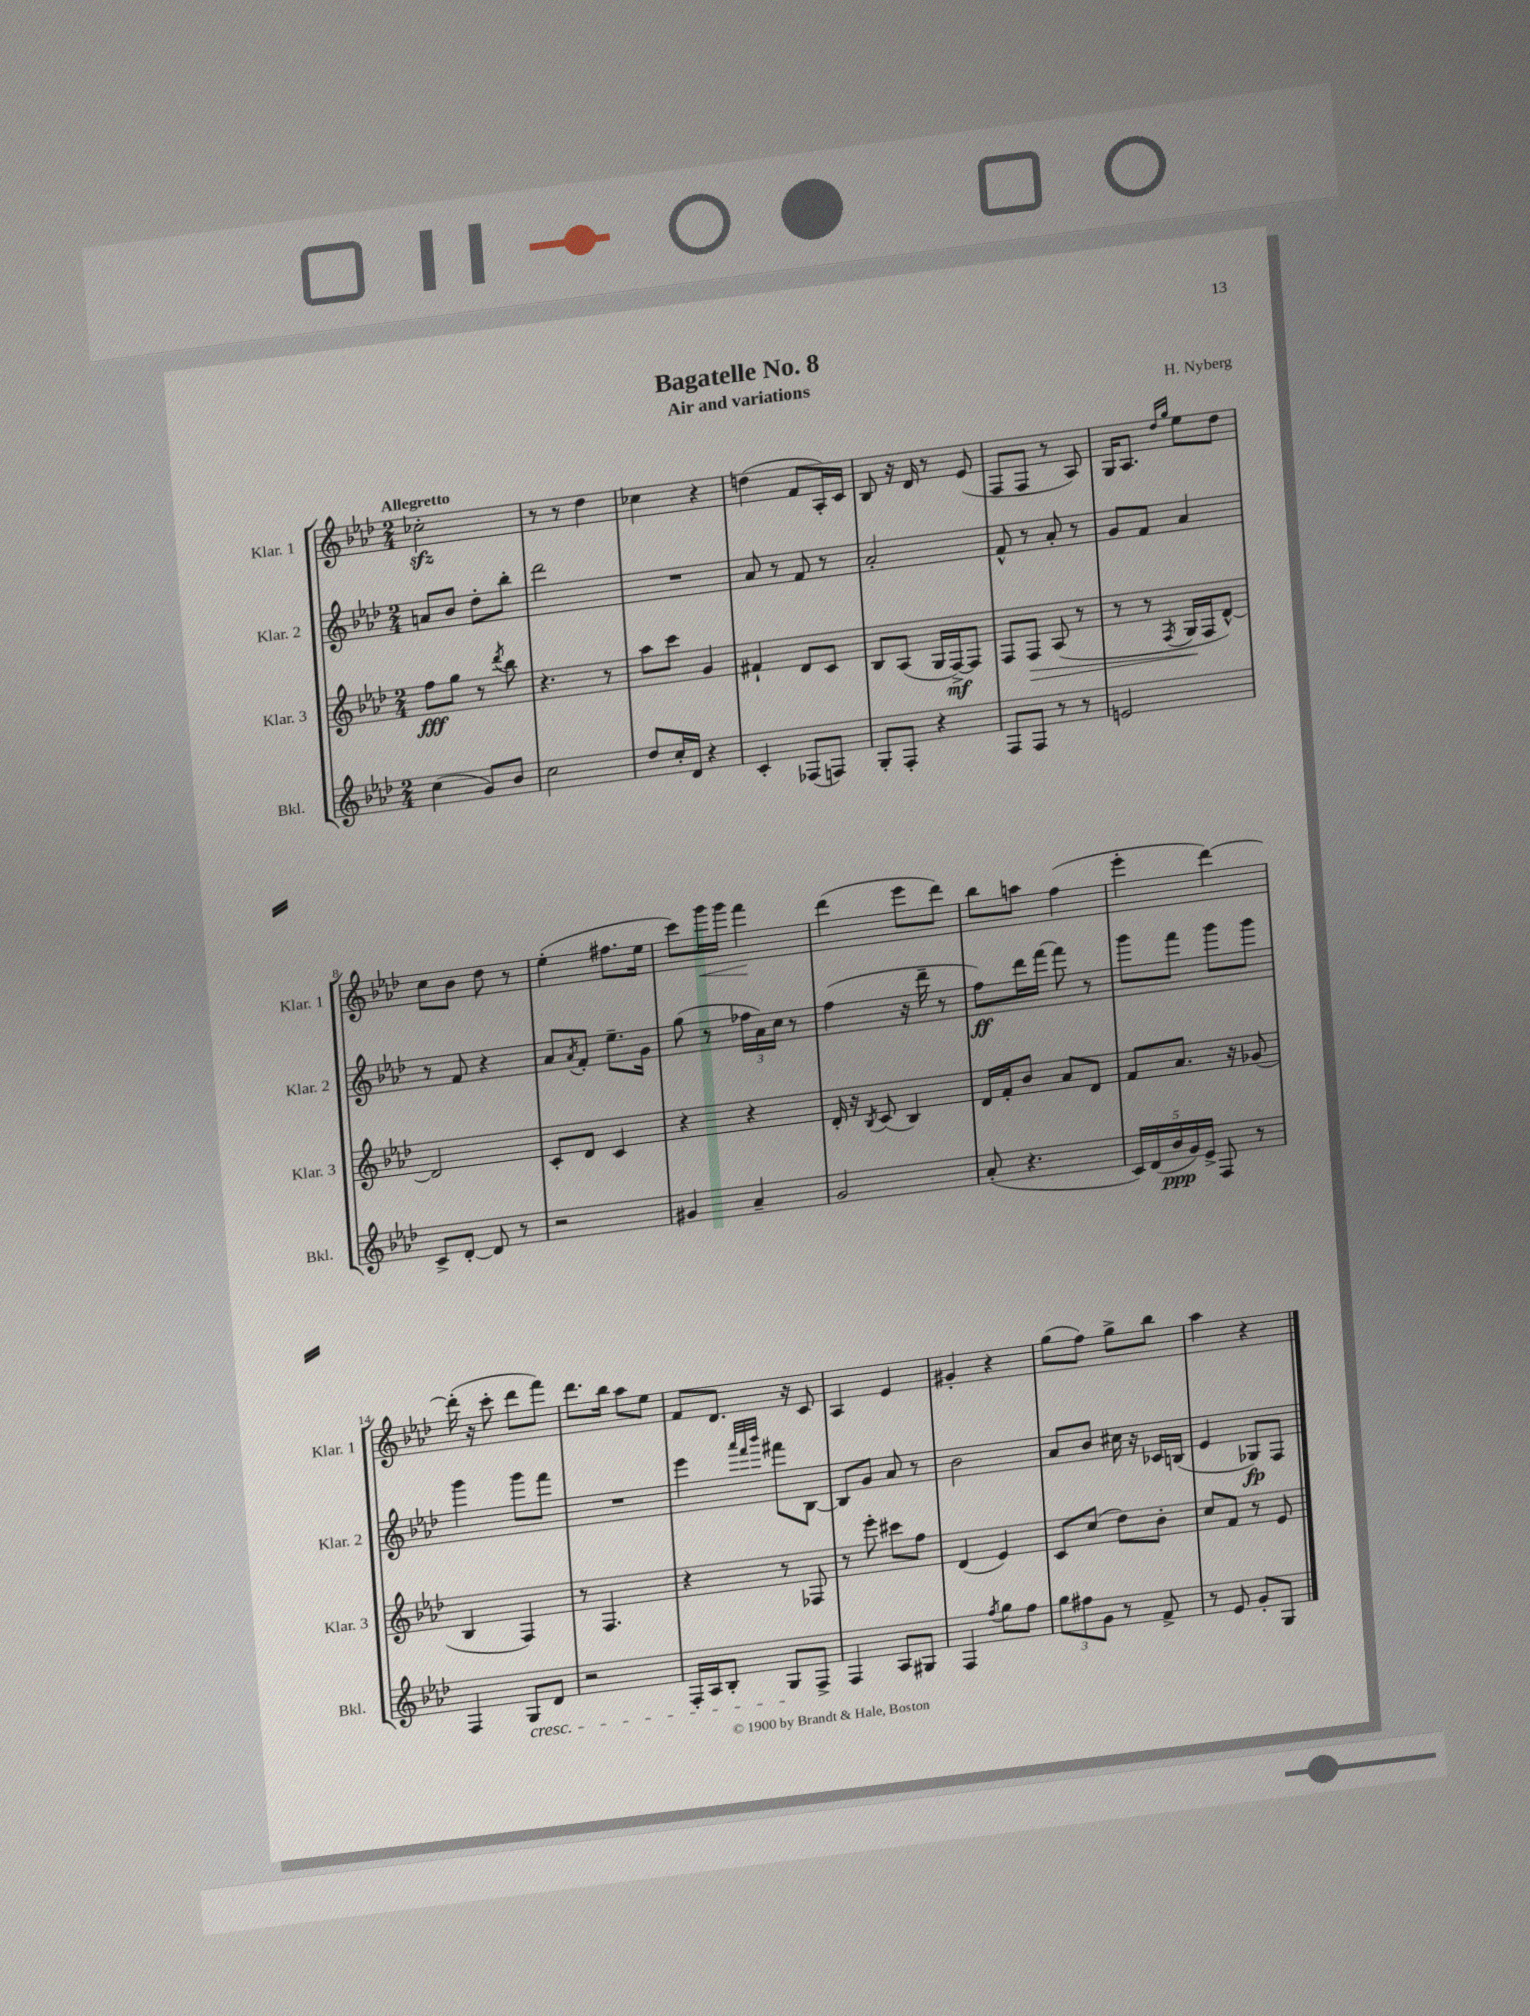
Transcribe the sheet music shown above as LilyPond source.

\header { title = "Bagatelle No. 8" composer = "H. Nyberg" subtitle = "Air and variations" }
<<
\new StaffGroup <<
\new Staff = "s0" \with { instrumentName = "Klar. 1" shortInstrumentName = "Klar. 1" } {
    \clef treble \key aes \major \numericTimeSignature \time 2/4 \tempo "Allegretto"
    ces''2-.\sfz |
    r8 r8 des''4 |
    ces''4 r4 |
    d''4( f'8 aes16-.) c'16 |
    bes8 r16 des'16 r8 ees'8( |
    f8 f8 r8 aes8) |
    g16 aes8. \grace { des''16 g''16 } ees''8 des''8 |
    c''8 bes'8 des''8 r8 |
    ees''4-.( fis''8. ees''16 |
    c'''8) g'''16\< g'''16 f'''4\! |
    des'''4( ees'''8 des'''8) |
    bes''8 a''8 f''4( |
    ees'''4-. des'''4~) |
    des'''16-.( r16 c'''8-. des'''8 f'''8) |
    des'''8. bes''16 aes''8 ees''8 |
    f'8 des'8. r16 c'8 |
    aes4 ees'4 |
    gis'4-. r4 |
    g''8( f''8) g''8-> bes''8 |
    aes''4 r4 \bar "|." |
}
\new Staff = "s1" \with { instrumentName = "Klar. 2" shortInstrumentName = "Klar. 2" } {
    \clef treble \key aes \major \numericTimeSignature \time 2/4
    a'8 bes'8 des''8-. bes''8-. |
    des'''2 |
    R2 |
    aes'8 r8 f'8 r8 |
    aes'2-. |
    f'8-^ r8 aes'8-. r8 |
    g'8 f'8 aes'4 |
    r8 f'8 r4 |
    aes'8 \acciaccatura { aes'8 } f'8-. ees''8.-- g'16 |
    g''8( r8 \tuplet 3/2 { fes''16 aes'16) c''16 } r8 |
    f''4( r16 des'''16-- r8 |
    f''8\ff) des'''16 f'''16~ f'''8 r8 |
    g'''8 f'''8 g'''8 g'''8 |
    g'''4 g'''8 f'''8 |
    R2 |
    ees'''4 \grace { aes'''32 f'''32 bes'''32 } fis'''8 bes8~ |
    bes8 g'8 aes'8 r8 |
    bes'2 |
    aes'8 bes'8 cis''16 r16 ces'16 b16( |
    ees'4 ges8\fp) f8 \bar "|." |
}
\new Staff = "s2" \with { instrumentName = "Klar. 3" shortInstrumentName = "Klar. 3" } {
    \clef treble \key aes \major \numericTimeSignature \time 2/4
    f''8\fff g''8 r8 \acciaccatura { des'''8 } bes''8 |
    r4. r8 |
    aes''8 c'''8 g'4 |
    fis'4-! des'8 c'8 |
    bes8 aes8( g16 f16~->\mf) f8 |
    f8 f8\> aes8( r8 |
    r8 r8 \acciaccatura { f8 } g16\! f16 des'8~-^) |
    des'2 |
    c'8-. des'8 c'4 |
    r4 r4 |
    des'16-. r16 \acciaccatura { bes8 } c'8( bes4) |
    des'16 f'16-. bes'8 aes'8 des'8 |
    f'8 aes'8. r16 ges'8( |
    bes4 f4) |
    r8 f4. |
    r4 r8 fes8 |
    r8 ees'''8-. cis'''8 f''8 |
    des'4( ees'4) |
    c'8 c''8( des''8) bes'8-. |
    c''8 f'8 r8 ees'8 \bar "|." |
}
\new Staff = "s3" \with { instrumentName = "Bkl." shortInstrumentName = "Bkl." } {
    \clef treble \key aes \major \numericTimeSignature \time 2/4
    c''4( g'8) bes'8 |
    c''2 |
    des''8 c''16-. des'16 r4 |
    c'4-. fes8( f8) |
    g8-. f8-. r4 |
    f8 f8 r8 r8 |
    e'2 |
    c'8-> des'8~-. des'8 r8 |
    r2 |
    gis'4 aes'4-- |
    g'2 |
    aes'8-.( r4. |
    \tuplet 5/4 { c'16) des'16( bes'16\ppp g'16) ees'16-> } f8 r8 |
    f4 g8\cresc des'8 |
    r2 |
    f16-. aes16 bes8-. g8\! f8-> |
    f4 aes8 gis8 |
    f4 \acciaccatura { f''8 } g''8 f''8 |
    \tuplet 3/2 { g''8 fis''8 g'8 } r8 f'8-> |
    r8 ees'8 g'8-. g8 \bar "|." |
}
>>
>>
